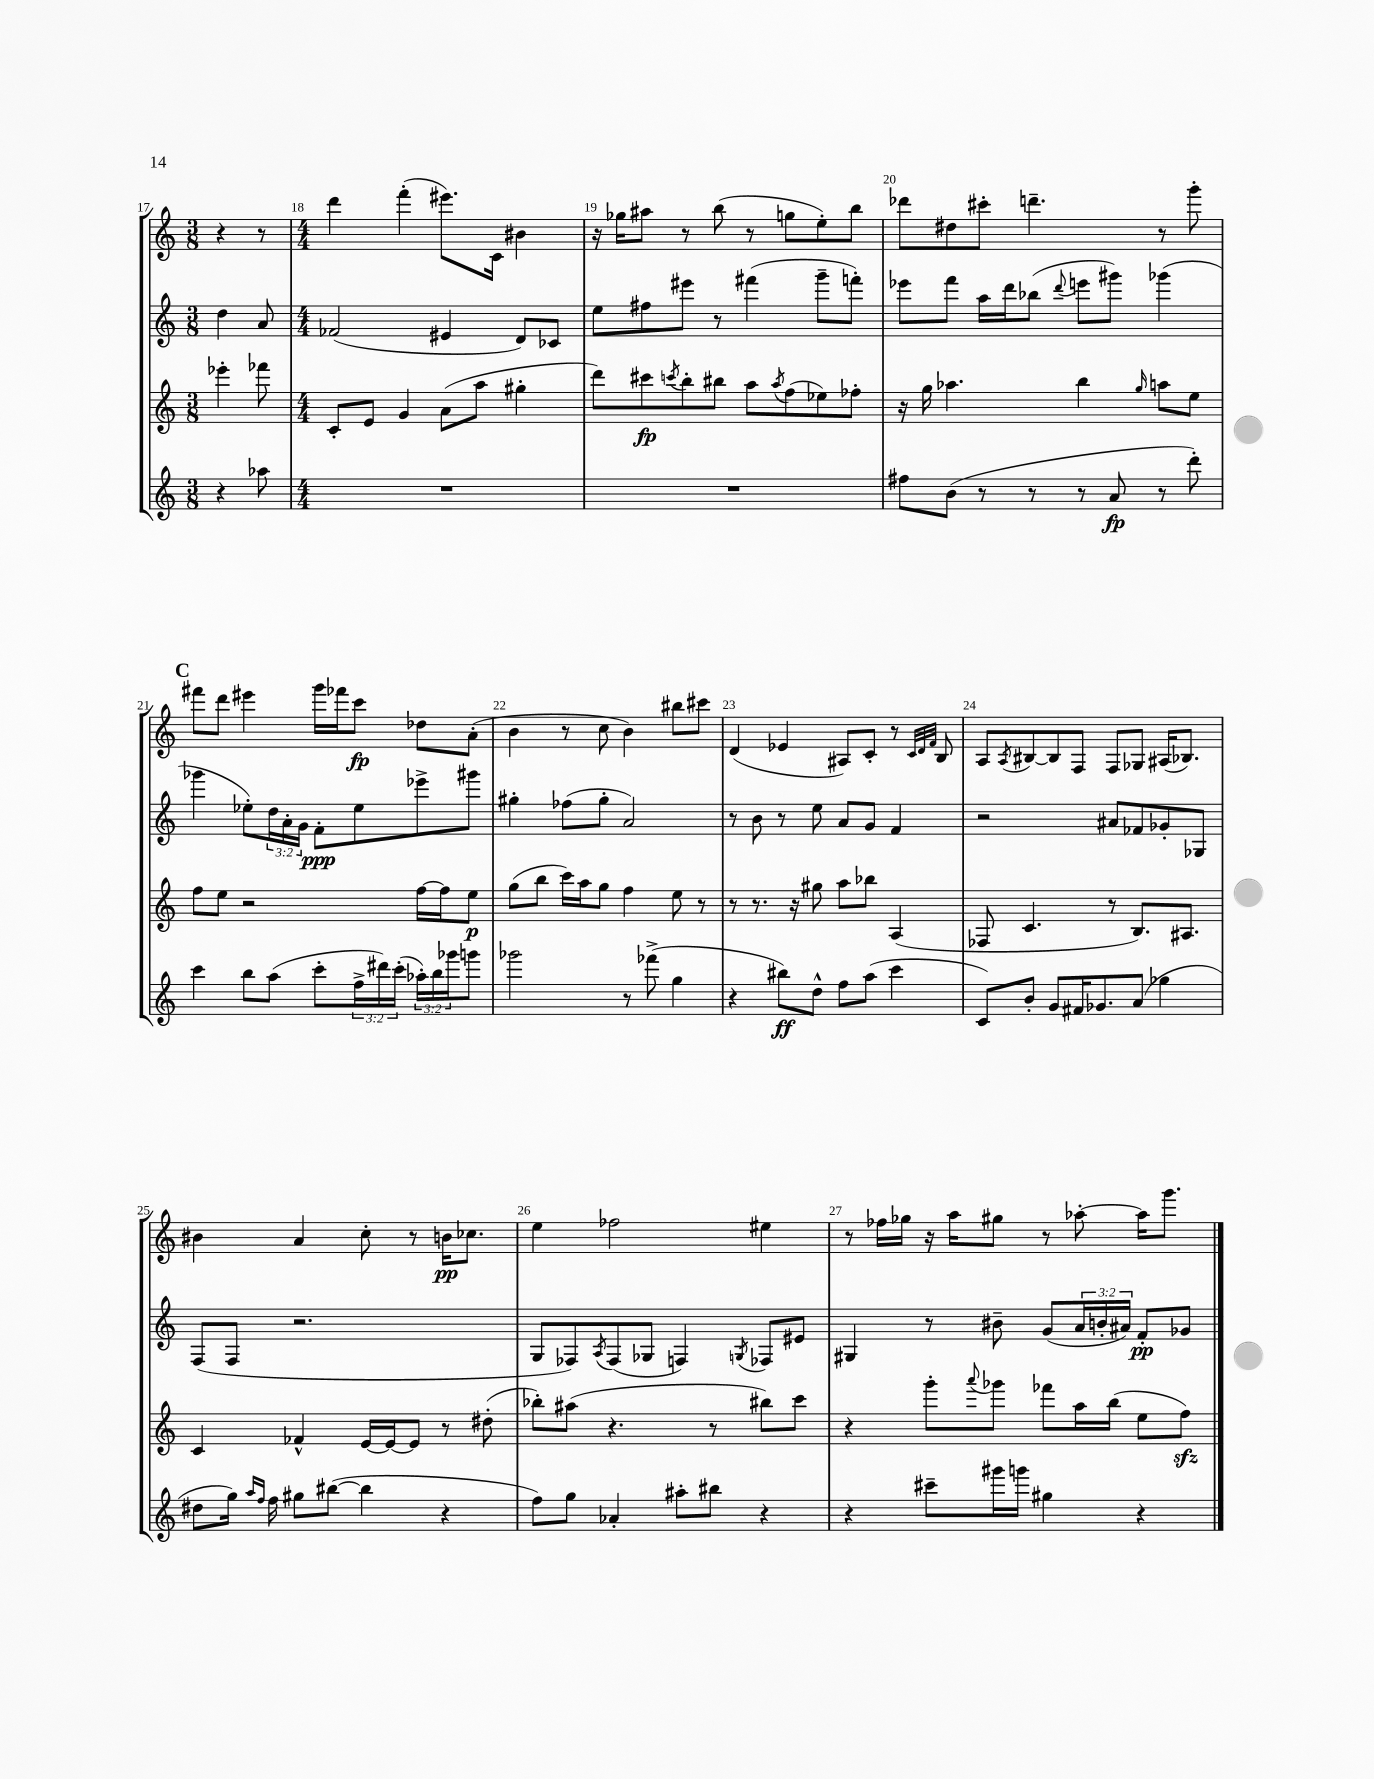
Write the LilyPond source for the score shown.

<<
\new StaffGroup <<
\new Staff = "s0" {
    \clef treble \key c \major \numericTimeSignature \time 3/8
    r4 r8 |
    \numericTimeSignature \time 4/4 d'''4 f'''4-.( eis'''8.) c'16 bis'4 |
    r16 ges''16 ais''8 r8 b''8( r8 g''8 e''8-.) b''8 |
    des'''8 dis''8 cis'''8-. d'''4.-- r8 g'''8-. |
    \mark \markup { \bold "C" } fis'''8 d'''8 eis'''4 g'''16 fes'''16 c'''8\fp des''8 a'8-.( |
    b'4 r8 c''8 b'4) bis''8 cis'''8 |
    d'4( ees'4 ais8) c'8-. r8 \grace { c'32 d'32 f'32 } b8 |
    a8 \acciaccatura { a8 } bis8~ bis8 f8 f8 ges8 ais16( bes8.) |
    bis'4 a'4 c''8-. r8 b'16\pp ces''8. |
    e''4 fes''2 eis''4 |
    r8 fes''16 ges''16 r16 a''16 gis''8 r8 aes''8~-. aes''16 g'''8. \bar "|." |
}
\new Staff = "s1" {
    \clef treble \key c \major \numericTimeSignature \time 3/8 \override Staff.TupletNumber.text = #tuplet-number::calc-fraction-text
    d''4 a'8 |
    \numericTimeSignature \time 4/4 fes'2( eis'4 d'8) ces'8 |
    e''8 fis''8 eis'''8 r8 fis'''4( g'''8-- f'''8-.) |
    ees'''8 f'''8 a''16 d'''16 bes''8( \appoggiatura { d'''8 } e'''8 gis'''8) ges'''4( |
    \mark \markup { \bold "C" } ges'''4 ees''8-.) \tuplet 3/2 { d''16 a'16-. g'16 } f'8-.\ppp ees''8 ees'''8-> gis'''8 |
    gis''4-. fes''8( gis''8-. a'2) |
    r8 b'8 r8 e''8 a'8 g'8 f'4 |
    r2 ais'8 fes'8 ges'8-. ges8 |
    f8( f8 r2. |
    g8 fes8) \acciaccatura { a8 } fes8( ges8 f4) \acciaccatura { g8 } fes8 eis'8 |
    gis4 r8 bis'8-- g'8( \tuplet 3/2 { a'16 b'16-. ais'16) } f'8-.\pp ges'8 \bar "|." |
}
\new Staff = "s2" {
    \clef treble \key c \major \numericTimeSignature \time 3/8
    ees'''4-. fes'''8 |
    \numericTimeSignature \time 4/4 c'8-. e'8 g'4 a'8( a''8 gis''4-. |
    d'''8) cis'''8\fp \acciaccatura { c'''8 } b''8-. bis''8 a''8 \acciaccatura { a''8 } f''8( ees''8) fes''8-. |
    r16 g''16 aes''4. b''4 \grace { g''16 } a''8 e''8 |
    \mark \markup { \bold "C" } f''8 e''8 r2 f''16~ f''16 e''8\p |
    g''8( b''8 c'''16) a''16 g''8 f''4 e''8 r8 |
    r8 r8. r16 gis''8 a''8 bes''8 a4( |
    fes8 c'4. r8 b8.) ais8. |
    c'4 fes'4-^ e'16~ e'16~ e'8 r8 dis''8-.( |
    bes''8-.) ais''8( r4. r8 bis''8) c'''8 |
    r4 g'''8-. \appoggiatura { a'''8 } ges'''8 fes'''8 a''16 b''16( e''8 f''8\sfz) \bar "|." |
}
\new Staff = "s3" {
    \clef treble \key c \major \numericTimeSignature \time 3/8 \override Staff.TupletNumber.text = #tuplet-number::calc-fraction-text
    r4 aes''8 |
    \numericTimeSignature \time 4/4 R1 |
    R1 |
    fis''8 b'8( r8 r8 r8 a'8\fp r8 d'''8-.) |
    \mark \markup { \bold "C" } c'''4 b''8 a''8( c'''8-. \tuplet 3/2 { f''16-> dis'''16) c'''16-.( } \tuplet 3/2 { aes''16-.) b''16 ges'''16 } g'''8 |
    ges'''2 r8 fes'''8->( g''4 |
    r4 bis''8\ff) d''8-^ f''8 a''8( c'''4 |
    c'8) b'8-. g'8 fis'16 ges'8. a'8( ges''4 |
    dis''8 g''16) \grace { a''16 f''16 } f''16 gis''8 bis''8~( bis''4 r4 |
    f''8) g''8 aes'4-. ais''8-. bis''8 r4 |
    r4 cis'''8-- gis'''16 g'''16 gis''4 r4 \bar "|." |
}
>>
>>
\layout { \context { \Score currentBarNumber = #17 \override BarNumber.break-visibility = ##(#f #t #t) barNumberVisibility = #all-bar-numbers-visible } }
